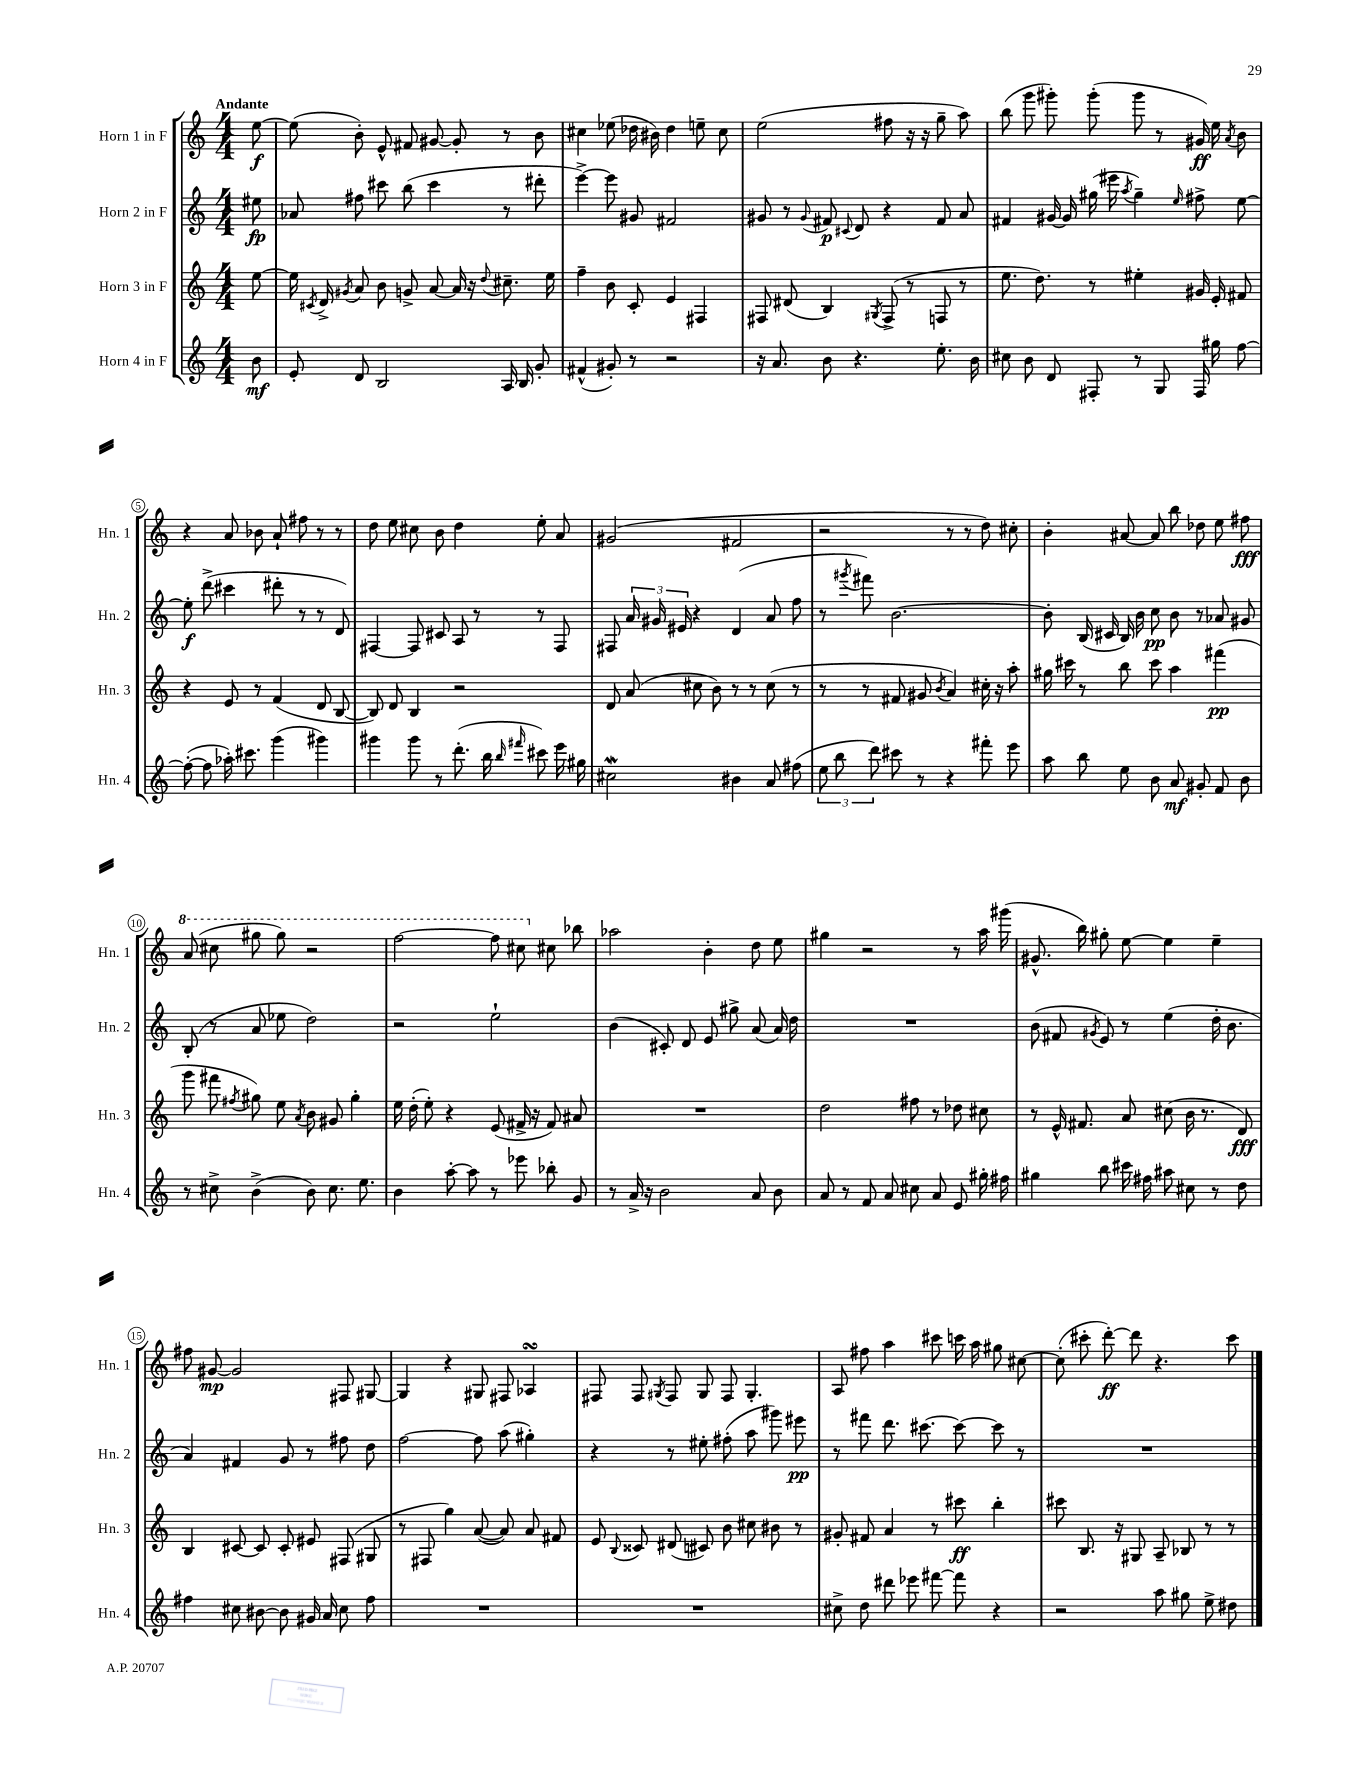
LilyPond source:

<<
\new StaffGroup <<
\new Staff = "s0" \with { instrumentName = "Horn 1 in F" shortInstrumentName = "Hn. 1" } {
    \clef treble \key c \major \numericTimeSignature \time 4/4 \partial 8 \tempo "Andante"
    \autoBeamOff e''8~\f |
    e''8( b'8-.) e'8-^ fis'8 gis'8~ gis'8-. r8 b'8 |
    cis''4 ees''8( des''16 bis'16) des''4 e''8-- cis''8 |
    e''2( fis''8 r16 r16 g''8-- a''8) |
    b''8( g'''8 gis'''8-.) gis'''8-.( gis'''8 r8 gis'16\ff) e''16 \acciaccatura { a'8 } b'8 |
    r4 a'8 bes'8 a'8-! fis''8 r8 r8 |
    d''8 e''8 cis''8 b'8 d''4 e''8-. a'8 |
    gis'2( fis'2 |
    r2 r8 r8 d''8) cis''8-. |
    b'4-. ais'8~ ais'8 b''8 des''8 e''8 fis''8\fff |
    \ottava #1 a''8( cis'''8 gis'''8 gis'''8) r2 |
    f'''2~ f'''8 cis'''8 \ottava #0 cis''8 bes''8 |
    aes''2 b'4-. d''8 e''8 |
    gis''4 r2 r8 a''16 gis'''16( |
    gis'8.-^ b''16) gis''8-. e''8~ e''4 e''4-- |
    fis''8 gis'8~\mp gis'2 fis8 gis8~ |
    gis4 r4 gis8 fis8 aes4\turn |
    fis8 fis8 \acciaccatura { gis8 } fis8 gis8 fis8 gis4.-. |
    a8 fis''8 a''4 cis'''8 c'''16 a''16 gis''8 cis''8~ |
    cis''8-.( cis'''8-. d'''8~-.\ff) d'''8 r4. cis'''8 \bar "|." |
}
\new Staff = "s1" \with { instrumentName = "Horn 2 in F" shortInstrumentName = "Hn. 2" } {
    \clef treble \key c \major \numericTimeSignature \time 4/4 \partial 8
    \autoBeamOff eis''8\fp |
    aes'8 fis''8 cis'''8 b''8( cis'''4 r8 dis'''8-. |
    e'''4~->) e'''8 gis'8 fis'2 |
    gis'8 r8 \appoggiatura { gis'8 } fis'8\p \appoggiatura { cis'8 } d'8 r4 fis'8 a'8 |
    fis'4 gis'16~ gis'16 gis''16( eis'''16 \acciaccatura { a''8 } gis''4--) \grace { e''16 } fis''8-> e''8~ |
    e''8-.\f d'''8->( cis'''4 dis'''8-. r8 r8 d'8) |
    fis4~ fis8 cis'8 a8 r8 r8 fis8 |
    fis8 \tuplet 3/2 { a'16 gis'16 eis'16 } r4 d'4( a'8 f''8 |
    r8 \acciaccatura { gis'''8 } fis'''8) b'2.~ |
    b'8-. b16( cis'16 b16) b'16 c''8\pp b'8 r8 aes'8 gis'8 |
    b8-.( r8 a'8 ees''8 d''2) |
    r2 e''2-! |
    b'4( cis'8-.) d'8 e'8 gis''8-> a'8( a'16) d''16 |
    R1 |
    b'8( fis'8 \acciaccatura { gis'8 } e'8) r8 e''4( d''16-. b'8. |
    a'4) fis'4 g'8 r8 fis''8 d''8 |
    f''2~ f''8 a''8( gis''4-.) |
    r4 r8 eis''8-. fis''8-.( a''8 gis'''8) eis'''8\pp |
    r8 fis'''8 d'''8. cis'''8.~ cis'''8~ cis'''8 r8 |
    R1 \bar "|." |
}
\new Staff = "s2" \with { instrumentName = "Horn 3 in F" shortInstrumentName = "Hn. 3" } {
    \clef treble \key c \major \numericTimeSignature \time 4/4 \partial 8
    \autoBeamOff e''8~ |
    e''16 \acciaccatura { cis'8 } d'16-> \acciaccatura { gis'8 } a'8 b'8 g'8-> a'8~ a'16 r16 \appoggiatura { d''8 } cis''8.-- e''16 |
    f''4-- b'8 c'8-. e'4 fis4 |
    fis8 dis'8( b4) \acciaccatura { gis8 } fis8->( r8 f8 r8 |
    e''8. d''8.) r8 eis''4-. gis'16 e'16-. fis'8 |
    r4 e'8 r8 f'4( d'8 b8~ |
    b8) d'8 b4 r2 |
    d'8 a'8( cis''8 b'8) r8 r8 cis''8( r8 |
    r8 r8 fis'8 gis'8 \acciaccatura { b'8 } a'4) cis''16-. r16 a''8-. |
    gis''16 cis'''16 r8 b''8 cis'''8 a''4 fis'''4\pp( |
    g'''8 fis'''8 \acciaccatura { fis''8 } gis''8) e''8 \acciaccatura { a'8 } b'8 gis'8 gis''4-. |
    e''16 d''16-.( e''8-.) r4 e'8( fis'16-> r16 fis'8) ais'8 |
    R1 |
    d''2 fis''8 r8 des''8 cis''8 |
    r8 e'16-^ fis'8. a'8 cis''8( b'16 r8. d'8\fff) |
    b4 cis'8~ cis'8 cis'8-. eis'8 fis8( gis8 |
    r8 fis8 g''4) a'8~( a'8) a'8 fis'8 |
    e'8 \appoggiatura { b8 } cisis'8 dis'8( cis'8) b'8 cis''8 bis'8 r8 |
    gis'8-. fis'8 a'4 r8 cis'''8\ff b''4-. |
    cis'''8 b8. r16 gis8 a8-- bes8 r8 r8 \bar "|." |
}
\new Staff = "s3" \with { instrumentName = "Horn 4 in F" shortInstrumentName = "Hn. 4" } {
    \clef treble \key c \major \numericTimeSignature \time 4/4 \partial 8
    \autoBeamOff b'8\mf |
    e'8-. d'8 b2 a16 b16 g'8-. |
    fis'4-^( gis'8-.) r8 r2 |
    r16 a'8. b'8 r4. e''8.-. b'16 |
    cis''8 b'8 d'8 fis8-. r8 g8 fis16 gis''16 f''8~ |
    f''8~-.( f''8 aes''16-.) cis'''8. g'''4( gis'''4) |
    gis'''4 gis'''8 r8 d'''8.-.( b''16 \grace { b''16 fis'''16 } cis'''8) e'''16 gis''16 |
    cis''2\mordent bis'4 a'8 fis''8( |
    \tuplet 3/2 { e''8 b''8 d'''8) } cis'''8 r8 r4 fis'''8-. e'''8 |
    a''8 b''8 e''8 b'8 a'8\mf gis'8-. f'8 b'8 |
    r8 cis''8-> b'4->( b'8) cis''8. e''8. |
    b'4 a''8~-. a''8 r8 ees'''8 bes''8-. g'8 |
    r8 a'16-> r16 b'2 a'8 b'8 |
    a'8 r8 f'8 a'8 cis''8 a'8 e'8 gis''16-. fis''16 |
    gis''4 b''8 cis'''16 fis''16 ais''8 cis''8 r8 d''8 |
    fis''4 cis''8 bis'8~ bis'8 gis'16 a'16 cis''8 fis''8 |
    R1 |
    R1 |
    cis''8-> d''8 dis'''8 ees'''8 fis'''8~ fis'''8 r4 |
    r2 a''8 gis''8 e''8-> dis''8 \bar "|." |
}
>>
>>
\layout { \context { \Score \override BarNumber.stencil = #(make-stencil-circler 0.1 0.3 ly:text-interface::print) } }
